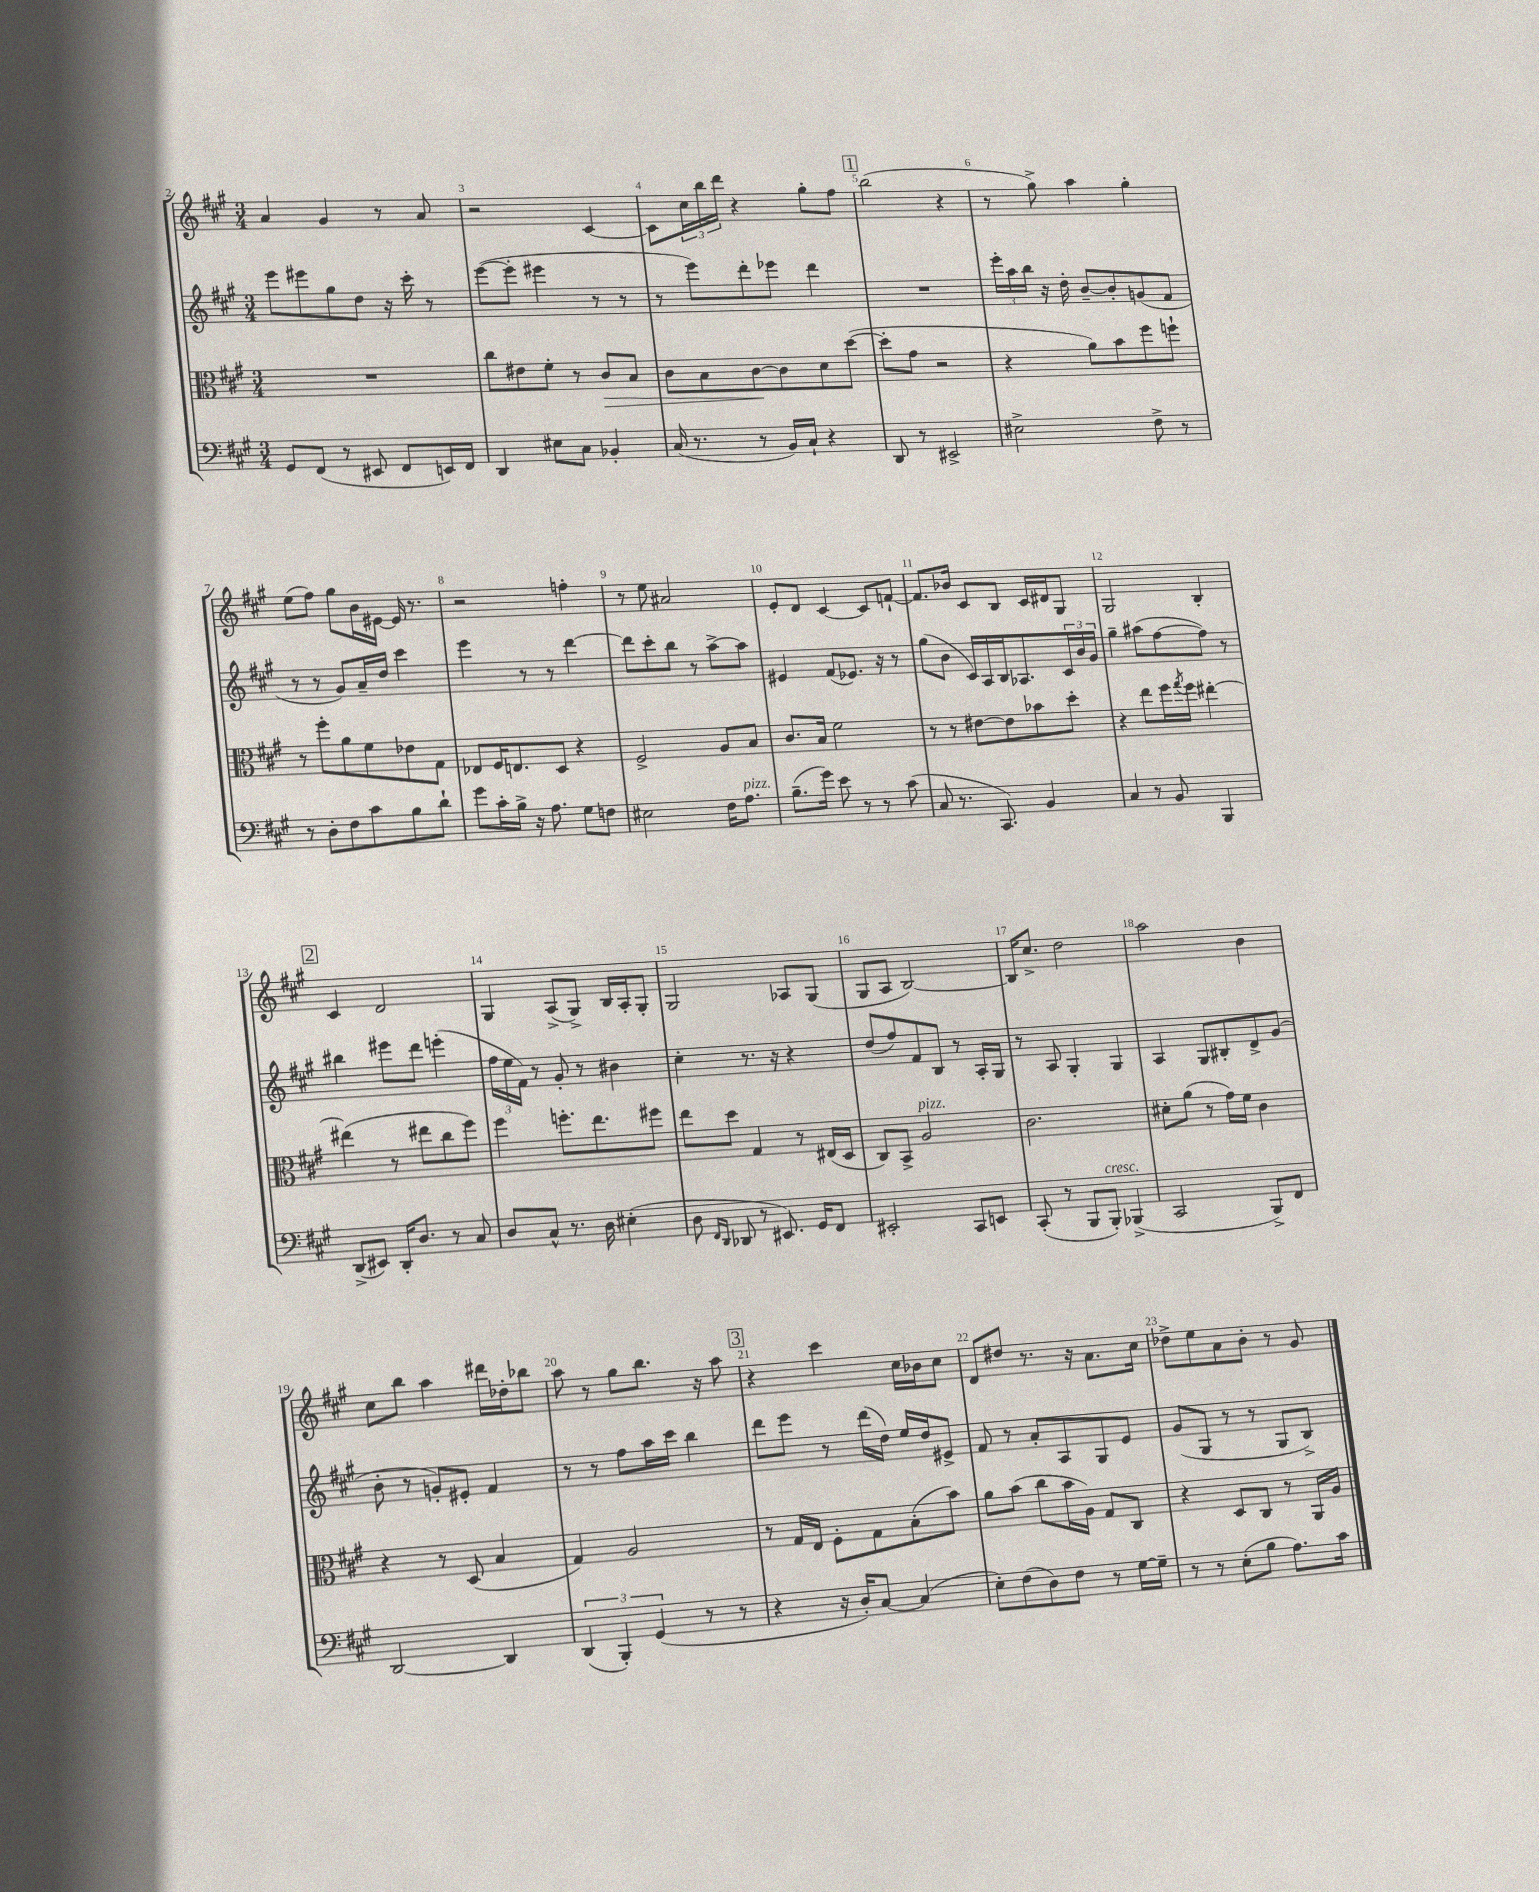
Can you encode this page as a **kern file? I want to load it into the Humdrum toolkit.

**kern	**kern	**kern	**kern
*staff4	*staff3	*staff2	*staff1
*clefF4	*clefC3	*clefG2	*clefG2
*k[f#c#g#]	*k[f#c#g#]	*k[f#c#g#]	*k[f#c#g#]
*M3/4	*M3/4	*M3/4	*M3/4
8GG#	2.r	8eee	4a
(8FF#	.	8eee#	.
8r	.	8gg#	4g#
8EE#	.	8dd	.
8FF#	.	16r	8r
.	.	16ccc#'	.
16EE)	.	8r	8a
16FF#	.	.	.
=	=	=	=
4DD	8cc#	([8eee	2r
.	8e#	8eee']	.
8E#	8f#'	4eee#	.
8C#	8r	.	.
4BB-'	8c#	8r	[4c#
.	8B	8r	.
=	=	=	=
(16C#	8c#	8r	8c#]
8.r	.	.	.
.	8B	8eee)	24cc#
.	.	.	24bb
.	.	.	24ddd
8r	[8c#	8ddd'	4r
16BB)	8c#]	8eee-	.
16C#`	.	.	.
4r	8d	4ddd	8gg#'
.	([8dd	.	8ff#
=	=	=	=
8DD	8dd']	2.r	(2bb
8r	8g#	.	.
2EE#^	2r	.	.
.	.	.	4r
=	=	=	=
2E#^	4r	24eee'	8r
.	.	24aa	.
.	.	24bb	.
.	.	16r	8gg#^)
.	.	16dd'	.
.	8a)	[8b~	4aa
.	8b	8b']	.
8F#^	8ff#	(8g	4gg#'
8r	8ff`	8f#	.
=	=	=	=
8r	8r	8r	(8ee
8D'	8ff#'	8r	8ff#)
8F#	8a	8g#)	8gg#
8c#	8f#	16a~	16b
.	.	16dd	[16e#
8B	8e-	4ccc#	16e#]
.	.	.	8.r
8d`	8G#	.	.
=	=	=	=
8g#	8E-	4eee	2r
16c#'	16F#	.	.
16B^	8.E	.	.
16r	.	8r	.
8.A	.	.	.
.	8D	8r	.
8G#	4r	[4ddd	4ff'
8F	.	.	.
=	=	=	=
2E#	2F#^	8ddd]	8r
.	.	8ccc#'	8ee
.	.	8bb	2a#
.	.	8r	.
16F#	8A	[8aa^	.
8.A	.	.	.
.	8B	8aa]	.
=	=	=	=
(8.B~	8.c#	4e#	8e'
.	.	.	8d
16g#)	16B	.	.
8e	2f#	(8f#	[4c#
8r	.	8.e-)	.
8r	.	.	8c#]
.	.	16r	.
(8c#	.	8r	[8f`
=	=	=	=
8C#	8r	(8gg#	8.f]
8.r	8r	8b	.
.	.	.	16b-
.	[8e#	16c#)	8c#
8.CC#)	.	16A	.
.	8e#]	16B	8B
.	.	8.A-	.
4BB	8b-	.	16c#
.	.	.	16d#
.	8dd'	24c#	8G#
.	.	24b	.
.	.	24g#	.
=	=	=	=
4C#	4r	4gg#~	2G#
8r	8ee	(8aa#	.
8BB	16ff#	[8ff#	.
.	8qgg#	.	.
.	16ff#	.	.
4BBB	[4ee#'	8ff#])	4B'
.	.	8r	.
=	=	=	=
(8DD^	(4ee#]	4bb#	4c#
8EE#)	.	.	.
16DD'	8r	8eee#	2d
8.D	.	.	.
.	8ee#	8ddd	.
8r	8cc#	(4eee'	.
8C#	8ff#)	.	.
=	=	=	=
8D	4ff#	24ff#	4G#
.	.	24ee	.
.	.	24f#)	.
8C#^^	.	8r	.
8.r	8.ff'	8g#'	(8A^
.	.	8r	8G#^)
16D	8.ee	.	.
(4E#'	.	4b#	16B
.	.	.	16A'
.	8ff#	.	8G#'
=	=	=	=
8D	8ee	4cc#'	2G#
16qqFF#	.	.	.
16qqDD	.	.	.
8DD-	8dd	.	.
8r	4G#	8.r	.
8.EE#)	.	.	.
.	.	16r	.
.	8r	4r	8A-
16GG#	.	.	.
8FF#	(16E#	.	(8G#
.	16D	.	.
=	=	=	=
2EE#'	8C#)	(8dd	8G#
.	8BB^	8ff#)	8A
.	2A	8f#	[2B)
.	.	8B	.
8CC#	.	8r	.
8EE	.	16A'	.
.	.	16G#	.
=	=	=	=
(8CC#'	2.c#	8r	16B]
.	.	.	8.cc#^
8r	.	8A	.
8BBB	.	4G#'	2dd
8BBB')	.	.	.
(4BBB-^	.	4G#	.
=	=	=	=
2CC#	8d#'	4A	2aa
.	(8a	.	.
.	8r	8G#	.
.	16g#)	8B#'	.
.	16f#	.	.
8BBB^)	4c#	8d^	4b
8FF#	.	(8g#	.
=	=	=	=
[2DD	4r	8b'	8cc#
.	.	8r	8bb
.	8r	8g')	4aa
.	(8D	8e#'	.
4DD]	4B	4f#	16ddd#
.	.	.	16dd-'
.	.	.	8bb-
=	=	=	=
(6DD	4G#)	8r	8aa
.	.	8r	8r
6BBB')	.	.	.
.	2A	8ff#	8gg#
(6GG#	.	.	.
.	.	16aa	8.bb
.	.	16ccc#	.
8r	.	4bb	.
.	.	.	16r
8r	.	.	8aa
=	=	=	=
4r	8r	8ddd	4r
.	16G#	8eee	.
.	16E	.	.
16r	8F#'	8r	4ccc#
16D')	.	.	.
[8C#	8G#	(16ddd	.
.	.	16dd)	.
(4C#]	(8B'	16ee	16cc#
.	.	16dd	16b-
.	8b)	8e#^	8cc#
=	=	=	=
8E')	8a	8f#	8d
(8F#	(8b	8r	8dd#
8D)	8cc#	8a'	8.r
8F#	16b	8A	.
.	16A)	.	16r
8r	8G#	8G#	8.a
[16G#	8C#	8e	.
16G#~]	.	.	16cc#
=	=	=	=
8r	4r	(8g#	8dd-^
8r	.	8G#	8ee
(8E'	8D	8r	8a
8B	8C#	8r	8b'
8.A)	8r	8G#	8r
.	16AA	8B^)	8g#
16c#	16A	.	.
==	==	==	==
*-	*-	*-	*-
